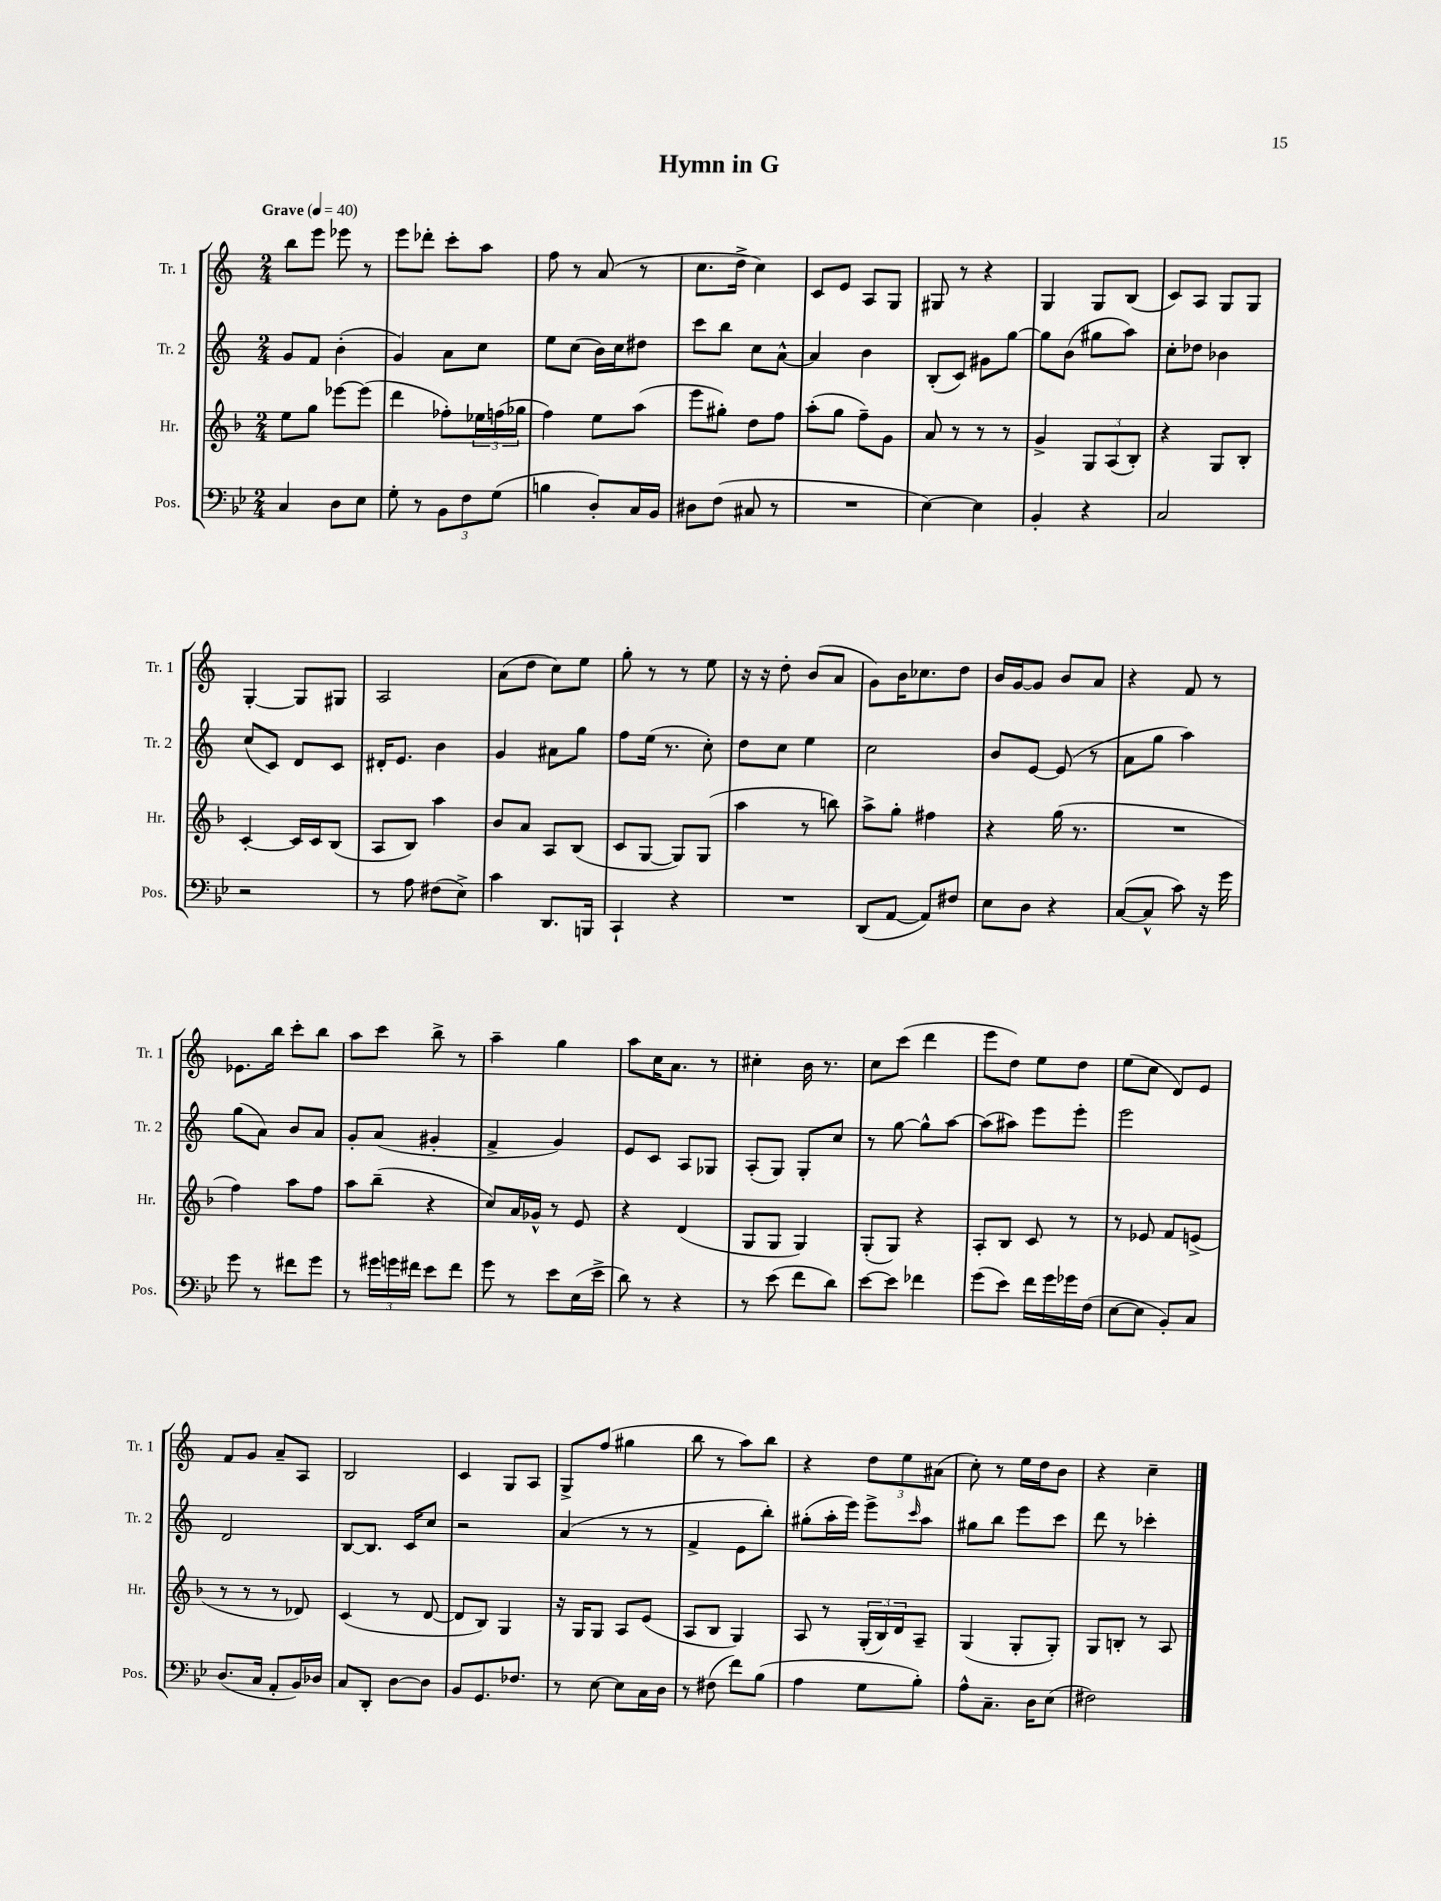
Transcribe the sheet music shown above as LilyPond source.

\header { title = "Hymn in G" }
<<
\new StaffGroup <<
\new Staff = "s0" \with { instrumentName = "Tr. 1" shortInstrumentName = "Tr. 1" } {
    \clef treble \key c \major \numericTimeSignature \time 2/4 \tempo "Grave" 4 = 40
    b''8 e'''8 ees'''8 r8 |
    e'''8 des'''8-. c'''8-. a''8 |
    f''8 r8 a'8( r8 |
    c''8. d''16-> c''4) |
    c'8 e'8 a8 g8 |
    gis8 r8 r4 |
    g4 g8 b8( |
    c'8) a8 g8 g8 |
    g4~-. g8 gis8 |
    a2 |
    a'8( d''8 c''8) e''8 |
    g''8-. r8 r8 e''8 |
    r16 r16 d''8-. b'8( a'8 |
    g'8) b'16 ces''8. d''8 |
    b'16 g'16~ g'8 b'8 a'8 |
    r4 f'8 r8 |
    ees'8. b''16 c'''8-. b''8 |
    a''8 c'''8 b''8-> r8 |
    a''4-- g''4 |
    a''8 c''16 a'8. r8 |
    cis''4-. b'16 r8. |
    c''8 c'''8( d'''4 |
    e'''8 d''8) e''8 d''8 |
    e''8( c''8 d'8) e'8 |
    f'8 g'8 a'8-- a8 |
    b2 |
    c'4 g8 a8 |
    g8-> f''8( gis''4 |
    b''8 r8 a''8) b''8 |
    r4 \tuplet 3/2 { d''8 e''8 ais'8( } |
    c''8-.) r8 e''16 d''16 b'8 |
    r4 c''4-- \bar "|." |
}
\new Staff = "s1" \with { instrumentName = "Tr. 2" shortInstrumentName = "Tr. 2" } {
    \clef treble \key c \major \numericTimeSignature \time 2/4
    g'8 f'8 b'4-.( |
    g'4) a'8 c''8 |
    e''8 c''8( b'16) c''16 dis''8 |
    c'''8 b''8 c''8 a'8~-^ |
    a'4 b'4 |
    b8-.( c'8) gis'8 g''8~ |
    g''8 b'8( gis''8 a''8) |
    c''8-. des''8 bes'4 |
    c''8( c'8) d'8 c'8 |
    dis'16-. e'8. b'4 |
    g'4 ais'8 g''8 |
    f''8 e''16( r8. c''8-.) |
    d''8 c''8 e''4 |
    c''2 |
    b'8 e'8~ e'8( r8 |
    a'8 g''8 a''4) |
    g''8( a'8) b'8 a'8 |
    g'8-. a'8( gis'4-. |
    f'4-> g'4) |
    e'8 c'8 a8 ges8 |
    a8-.( g8) g8-. c''8 |
    r8 g''8~ g''8-^ a''8~ |
    a''8( ais''8) e'''8 e'''8-. |
    e'''2 |
    d'2 |
    b8~ b8. c'16 c''8 |
    r2 |
    a'4( r8 r8 |
    f'4-> e'8 b''8-.) |
    gis''8-.( a''16-. e'''16) e'''8-> \grace { c'''16 } a''8 |
    gis''8 b''8 e'''8 c'''8 |
    d'''8 r8 ces'''4-. \bar "|." |
}
\new Staff = "s2" \with { instrumentName = "Hr." shortInstrumentName = "Hr." } {
    \clef treble \key f \major \numericTimeSignature \time 2/4
    e''8 g''8 ees'''8~ ees'''8( |
    d'''4 fes''8-.) \tuplet 3/2 { ees''16 f''16( ges''16 } |
    f''4) e''8 a''8( |
    e'''8 gis''8-.) d''8 f''8 |
    a''8-.( g''8 f''8--) g'8 |
    a'8 r8 r8 r8 |
    g'4-> \tuplet 3/2 { g8 a8( bes8-.) } |
    r4 g8 bes8-. |
    c'4~-. c'16 c'16 bes8( |
    a8 bes8) a''4 |
    bes'8 a'8 a8 bes8( |
    c'8 g8~ g8) g8( |
    a''4 r8 b''8) |
    a''8-> g''8-. fis''4 |
    r4 g''16( r8. |
    R2 |
    f''4) a''8 f''8 |
    a''8 bes''8--( r4 |
    c''8) a'16 ges'16-^ r8 e'8 |
    r4 d'4( |
    g8 g8 g4) |
    g8-.( g8) r4 |
    a8-. bes8 c'8 r8 |
    r8 ees'8 f'8 e'8->( |
    r8 r8 r8 des'8) |
    c'4( r8 d'8~ |
    d'8 bes8) g4 |
    r16 g16 g8 a8 e'8( |
    a8 bes8 g4) |
    a8 r8 \tuplet 3/2 { g16-.( bes16) d'16 } a8-- |
    g4( g8-. g8-.) |
    g8 b8-. r8 a8 \bar "|." |
}
\new Staff = "s3" \with { instrumentName = "Pos." shortInstrumentName = "Pos." } {
    \clef bass \key bes \major \numericTimeSignature \time 2/4
    c4 d8 ees8 |
    g8-. r8 \tuplet 3/2 { bes,8 f8 g8( } |
    b4 d8-.) c16 bes,16 |
    dis8 f8( cis8 r8 |
    R2 |
    ees4~) ees4 |
    bes,4-. r4 |
    c2 |
    r2 |
    r8 a8 fis8( ees8->) |
    c'4 d,8. b,,16 |
    c,4-! r4 |
    R2 |
    d,8( a,8~ a,8) fis8 |
    ees8 d8 r4 |
    c8~( c8-^ c'8) r16 g'16 |
    g'8 r8 fis'8 g'8 |
    r8 \tuplet 3/2 { gis'16 g'16 fis'16 } ees'8 fis'8 |
    g'8 r8 ees'8 ees16( ees'16-> |
    d'8) r8 r4 |
    r8 ees'8( f'8 d'8) |
    ees'8~ ees'8 fes'4 |
    g'8( ees'8) f'16 g'16 ges'16 f16( |
    ees8~ ees8 bes,8-.) c8 |
    d8.( c16 a,8-. bes,16) des16 |
    c8 d,8-. d8~ d8 |
    bes,8 g,8. fes8. |
    r8 ees8~ ees8 c16 d16 |
    r8 fis8( f'8) bes8( |
    a4 g8 bes8-.) |
    a8-^ c8.-- d16 ees8( |
    fis2) \bar "|." |
}
>>
>>
\layout { \context { \Score \remove "Bar_number_engraver" } }
